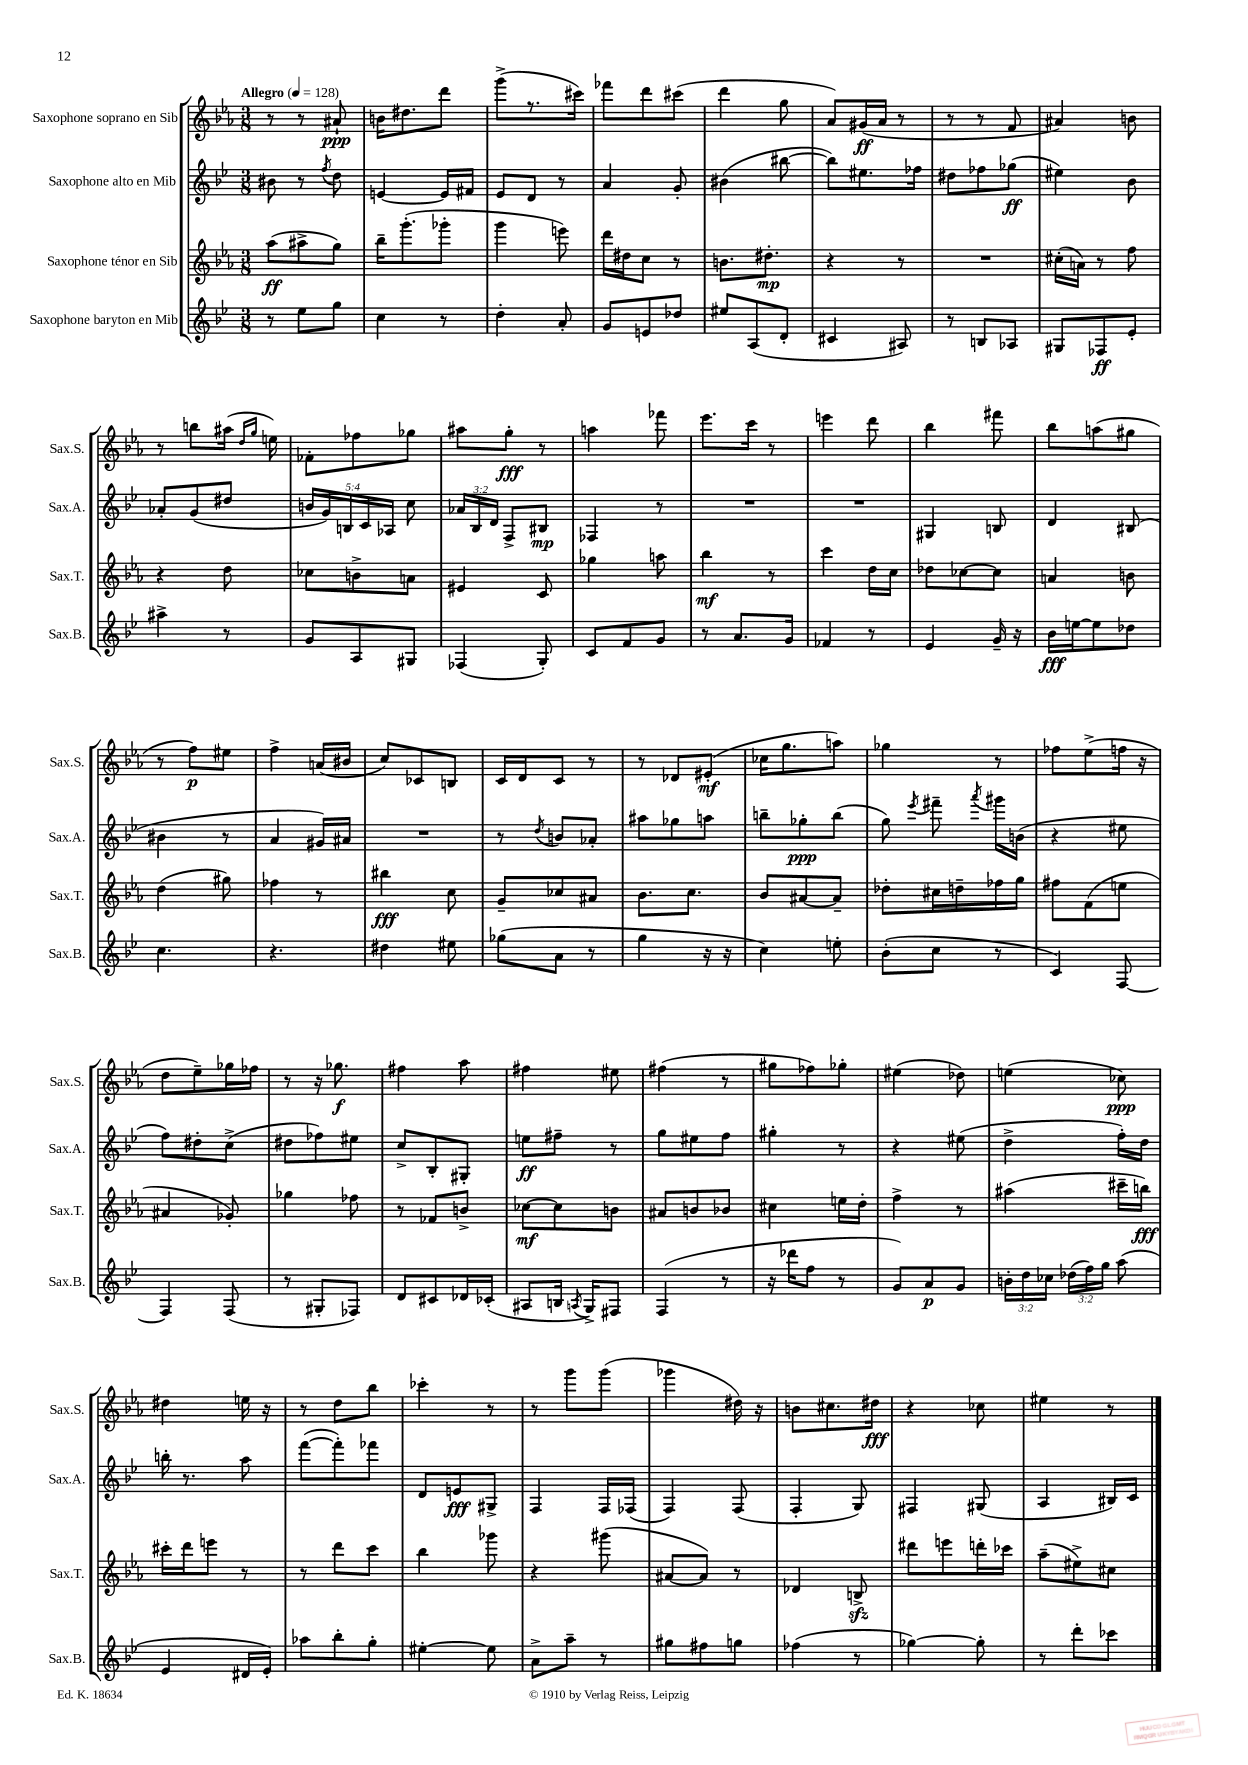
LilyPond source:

<<
\new StaffGroup <<
\new Staff = "s0" \with { instrumentName = "Saxophone soprano en Sib" shortInstrumentName = "Sax.S." } {
    \clef treble \key ees \major \numericTimeSignature \time 3/8 \tempo "Allegro" 4 = 128
    \autoBeamOff r8 r8 ais'8-!\ppp |
    b'16[ dis''8. d'''8] |
    g'''8[->( r8. cis'''16]) |
    fes'''8[ d'''8 cis'''8]( |
    d'''4 g''8 |
    aes'8[) gis'16\ff( aes'16] r8 |
    r8 r8 f'8 |
    ais'4) b'8 |
    r8 b''8[ ais''16]( \grace { d''16[ g''16] } e''16) |
    fes'8[-. fes''8 ges''8] |
    ais''8[ g''8]-.\fff r8 |
    a''4 fes'''8 |
    ees'''8.[ c'''16] r8 |
    e'''4 d'''8 |
    bes''4 fis'''8 |
    bes''8[ a''8( gis''8] |
    r8 f''8[\p) eis''8] |
    f''4-> a'16[( bis'16] |
    c''8[) ces'8 b8] |
    c'16[ d'16 c'8] r8 |
    r8 des'8[ eis'8]-.\mf( |
    ces''16[ g''8. a''8]) |
    ges''4 r8 |
    fes''8[ ees''8->( f''16] r16 |
    d''8[ ees''8--) ges''16 fes''16] |
    r8 r16 ges''8.\f |
    fis''4 aes''8 |
    fis''4 eis''8 |
    fis''4( r8 |
    gis''8[ fes''8) ges''8]-. |
    eis''4( des''8) |
    e''4( ces''8\ppp) |
    dis''4 e''16 r16 |
    r8 d''8[ bes''8] |
    ces'''4-. r8 |
    r8 g'''8[ g'''8]( |
    ges'''4 dis''16) r16 |
    b'8[ cis''8. dis''16]\fff |
    r4 ces''8 |
    eis''4 r8 \bar "|." |
}
\new Staff = "s1" \with { instrumentName = "Saxophone alto en Mib" shortInstrumentName = "Sax.A." } {
    \clef treble \key bes \major \numericTimeSignature \time 3/8 \override Staff.TupletNumber.text = #tuplet-number::calc-fraction-text
    \autoBeamOff bis'8 r8 \acciaccatura { f''8 } d''8 |
    e'4~ e'16[ fis'16] |
    ees'8[ d'8] r8 |
    a'4 g'8-. |
    bis'4( bis''8~ |
    bis''8[) eis''8. fes''16] |
    dis''8[ fes''8 ges''8]\ff( |
    eis''4) bes'8 |
    aes'8[-. g'8( dis''8] |
    \tuplet 5/4 { b'16[ g'16) b16 c'16 aes16] } c''8 |
    \tuplet 3/2 { aes'16[ bes16 d'16] } f8[-> bis8]\mp |
    fes4 r8 |
    R4. |
    R4. |
    gis4 b8 |
    d'4 bis8( |
    bis'4 r8 |
    a'4 gis'16[) ais'16] |
    R4. |
    r8 \acciaccatura { d''8 } b'8[ aes'8]-. |
    ais''8[ ges''8 a''8] |
    b''8[-- ges''8-.\ppp b''8]( |
    g''8) \acciaccatura { ees'''8 } fis'''8-- \acciaccatura { a'''8 } gis'''16[ b'16]( |
    r4 eis''8 |
    f''8[) dis''8-. c''8]->( |
    dis''8[ fes''8) eis''8] |
    c''8[-> bes8-. gis8]-. |
    e''8[\ff fis''8]-- r8 |
    g''8[ eis''8 f''8] |
    gis''4-. r8 |
    r4 eis''8( |
    d''4-> f''16[-.) d''16] |
    b''16-. r8. a''8 |
    f'''8[~( f'''8-.) fes'''8] |
    d'8[ e'8\fff gis8]-> |
    f4 f16[ fes16]( |
    f4) f8( |
    f4-. g8) |
    fis4 gis8( |
    a4 bis16[) c'16] \bar "|." |
}
\new Staff = "s2" \with { instrumentName = "Saxophone ténor en Sib" shortInstrumentName = "Sax.T." } {
    \clef treble \key ees \major \numericTimeSignature \time 3/8
    \autoBeamOff aes''8[\ff( ais''8-> g''8]) |
    bes''16[-- g'''8.-.( ges'''8]-. |
    g'''4 e'''8) |
    d'''16[ dis''16 c''8] r8 |
    b'8.[ dis''8.]-.\mp |
    r4 r8 |
    R4. |
    cis''16[-.( a'16]) r8 f''8 |
    r4 d''8 |
    ces''8[ b'8-> a'8] |
    eis'4 c'8 |
    ges''4 a''8 |
    bes''4\mf r8 |
    c'''4 d''16[ c''16] |
    des''8[ ces''8~ ces''8] |
    a'4 b'8 |
    d''4( gis''8) |
    fes''4 r8 |
    bis''4\fff c''8 |
    g'8[-- ces''8 ais'8] |
    bes'8.[ c''8.] |
    bes'8[ ais'8~ ais'8]-- |
    des''8[-. cis''16 d''16-- fes''16 g''16] |
    fis''8[ f'8( e''8] |
    ais'4 ges'8-.) |
    ges''4 fes''8 |
    r8 fes'8[ b'8]-> |
    ces''8[~\mf ces''8 b'8] |
    ais'8[ b'8 bes'8] |
    cis''4 e''16[ d''16]-. |
    f''4-> r8 |
    ais''4( cis'''16[-- b''16]\fff) |
    cis'''16[-. d'''16 e'''8] r8 |
    r8 d'''8[ c'''8] |
    bes''4 ges'''8 |
    r4 gis'''8( |
    ais'8[~ ais'8]) r8 |
    des'4 b8->\sfz |
    dis'''8[ e'''8 d'''16-. ces'''16] |
    aes''8[--( eis''8->) cis''8] \bar "|." |
}
\new Staff = "s3" \with { instrumentName = "Saxophone baryton en Mib" shortInstrumentName = "Sax.B." } {
    \clef treble \key bes \major \numericTimeSignature \time 3/8 \override Staff.TupletNumber.text = #tuplet-number::calc-fraction-text
    \autoBeamOff r8 ees''8[ g''8] |
    c''4 r8 |
    d''4-. a'8-. |
    g'8[ e'8 des''8] |
    eis''8[ a8( d'8]-. |
    cis'4 ais8) |
    r8 b8[ aes8] |
    gis8[ fes8\ff ees'8]-. |
    ais''4-> r8 |
    g'8[ a8 gis8] |
    fes4( g8-.) |
    c'8[ f'8 g'8] |
    r8 a'8.[ g'16] |
    fes'4 r8 |
    ees'4 g'16-- r16 |
    bes'16[\fff e''16~ e''8 des''8] |
    c''4. |
    r4. |
    dis''4 eis''8 |
    ges''8[( a'8] r8 |
    g''4 r16 r16 |
    c''4) e''8-. |
    bes'8[-.( c''8] r8 |
    c'4) f8~ |
    f4 f8( |
    r8 gis8[-. fes8]) |
    d'8[ cis'8 des'16 ces'16]-.( |
    ais8[ b16] \acciaccatura { a8 } g16[->) fis8] |
    f4( r8 |
    r16 des'''16[ f''8] r8 |
    g'8[) a'8\p g'8] |
    \tuplet 3/2 { b'16[-. d''16 ces''16] } \tuplet 3/2 { des''16[( f''16) g''16] } a''8( |
    ees'4 dis'16[ ees'16]-.) |
    aes''8[ bes''8-. g''8]-. |
    eis''4~-. eis''8 |
    a'8[-> a''8]-- r8 |
    gis''8[ fis''8 g''8] |
    fes''4( r8 |
    ges''4~) ges''8-. |
    r8 d'''8[-. ces'''8] \bar "|." |
}
>>
>>
\layout { \context { \Score \remove "Bar_number_engraver" } }
